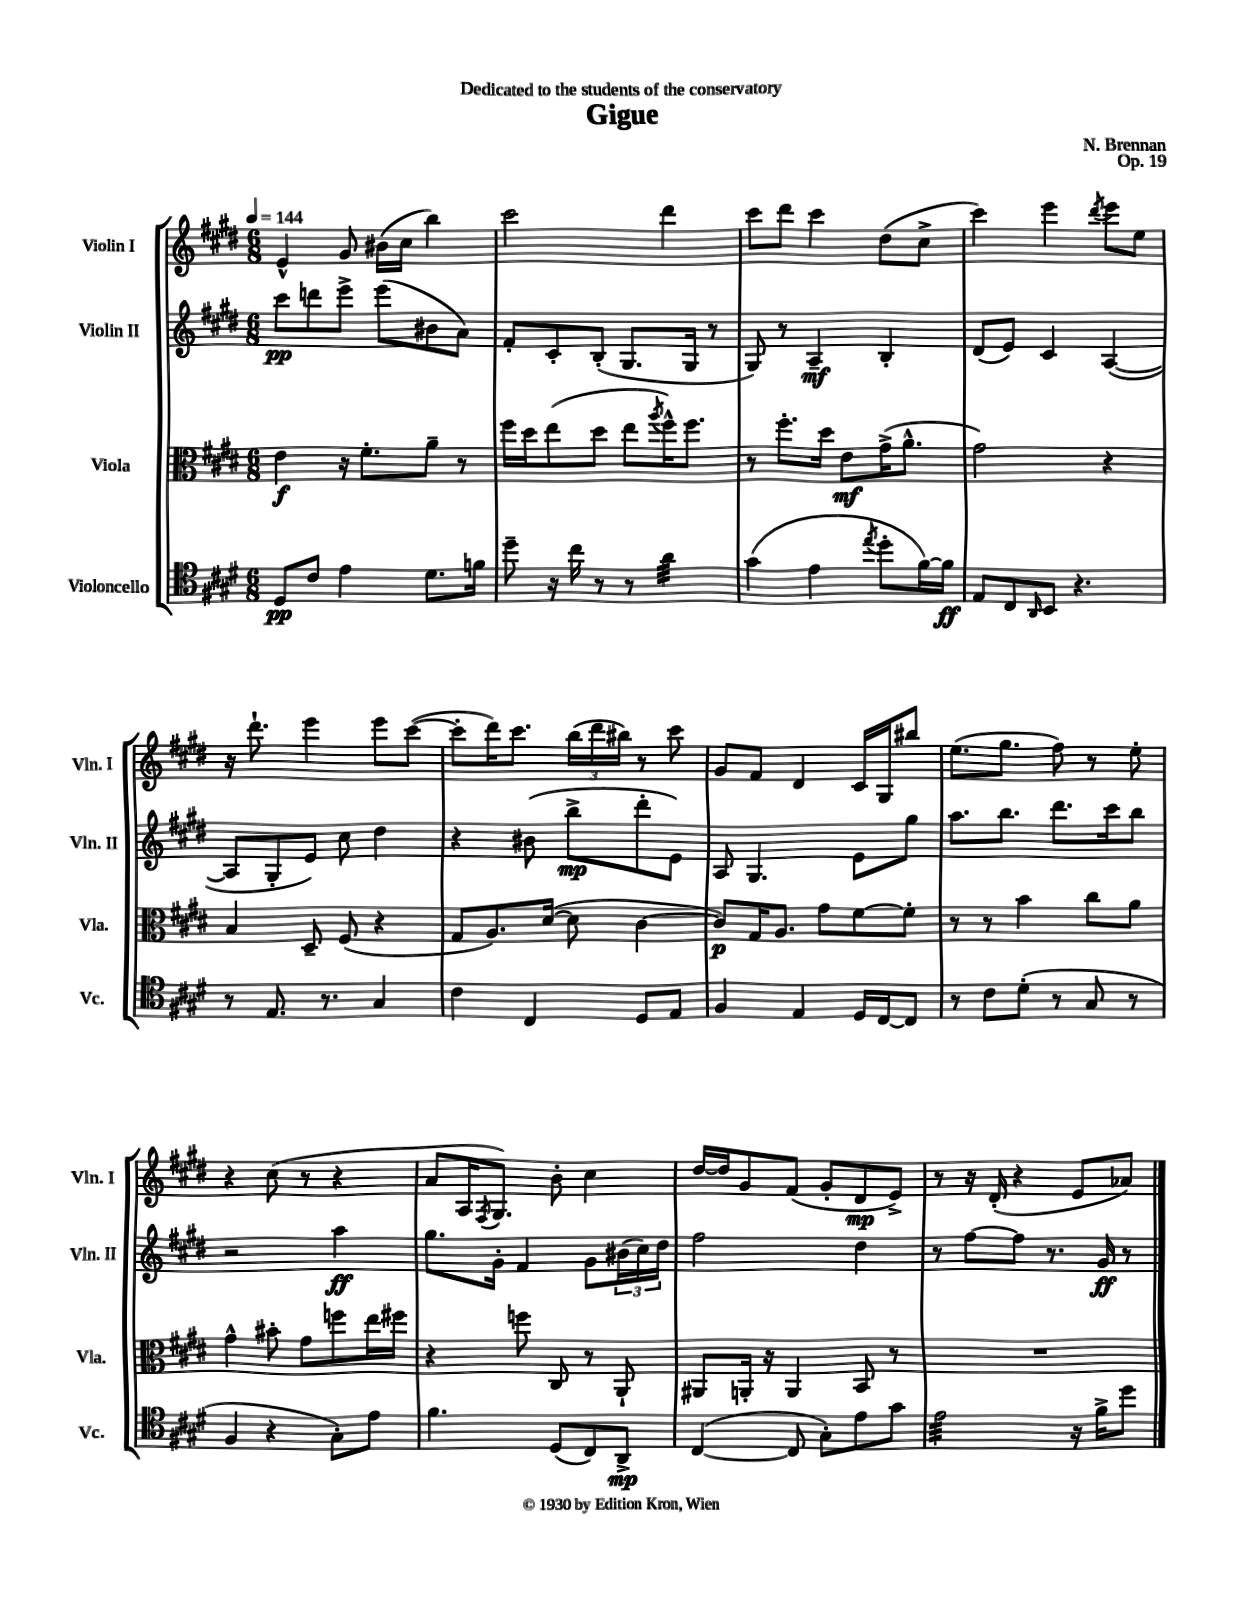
\header { title = "Gigue" composer = "N. Brennan" dedication = "Dedicated to the students of the conservatory" opus = "Op. 19" }
<<
\new StaffGroup <<
\new Staff = "s0" \with { instrumentName = "Violin I" shortInstrumentName = "Vln. I" } {
    \clef treble \key e \major \numericTimeSignature \time 6/8 \tempo 4 = 144
    e'4-^ gis'8 bis'16( cis''16 b''4) |
    cis'''2 dis'''4 |
    cis'''8 dis'''8 cis'''4 dis''8( cis''8-> |
    cis'''4) e'''4 \acciaccatura { dis'''8 } e'''8 e''8 |
    r16 dis'''8.-! e'''4 e'''8 cis'''8~( |
    cis'''8-. dis'''16) cis'''8. \tuplet 3/2 { b''16( dis'''16 bis''16) } r8 cis'''8 |
    gis'8 fis'8 dis'4 cis'16 gis16 bis''8 |
    e''8.( gis''8. fis''8) r8 e''8-. |
    r4 cis''8( r8 r4 |
    a'8 a16 \acciaccatura { fis8 } gis8.) b'8-. cis''4 |
    dis''16~ dis''16 gis'8 fis'8( gis'8-. dis'8\mp e'8->) |
    r8 r16 dis'16-.( r4 e'8 aes'8) \bar "|." |
}
\new Staff = "s1" \with { instrumentName = "Violin II" shortInstrumentName = "Vln. II" } {
    \clef treble \key e \major \numericTimeSignature \time 6/8
    cis'''8\pp d'''8 e'''8-> e'''8( bis'8 a'8) |
    fis'8-. cis'8-. b8-.( gis8. gis16 r8 |
    gis8) r8 a4--\mf b4-. |
    dis'8( e'8) cis'4 a4~( |
    a8 gis8-. e'8) cis''8 dis''4 |
    r4 bis'8( b''8->\mp dis'''8-. e'8) |
    a8 gis4. e'8 gis''8 |
    a''8. b''8. dis'''8. cis'''16 b''8 |
    r2 a''4\ff |
    gis''8. gis'16-. fis'4 gis'8 \tuplet 3/2 { bis'16( cis''16) dis''16 } |
    fis''2 dis''4 |
    r8 fis''8~ fis''8 r8. gis'16\ff r8 \bar "|." |
}
\new Staff = "s2" \with { instrumentName = "Viola" shortInstrumentName = "Vla." } {
    \clef alto \key e \major \numericTimeSignature \time 6/8
    e'4\f r16 fis'8.-. a'8-- r8 |
    fis''16 dis''16 e''8( dis''8 e''8 \acciaccatura { a''8 } fis''16-^) fis''8. |
    r8 fis''8.-. dis''16 e'8\mf gis'16->( a'8.-^ |
    gis'2) r4 |
    b4 dis8-- fis8( r4 |
    gis8 a8.) dis'16~( dis'8 cis'4~ |
    cis'8\p) gis16 a8. gis'8 fis'8~ fis'8-. |
    r8 r8 b'4 cis''8 a'8 |
    gis'4-^ bis'8-. gis'8 f''8 e''16 fis''16 |
    r4 f''8 cis8 r8 a,8-! |
    ais,8 a,16-. r16 a,4 b,8 r8 |
    R2. \bar "|." |
}
\new Staff = "s3" \with { instrumentName = "Violoncello" shortInstrumentName = "Vc." } {
    \clef tenor \key e \major \numericTimeSignature \time 6/8
    dis8\pp cis'8 e'4 dis'8. f'16 |
    dis''8-- r16 cis''16 r8 r8 a'4:32 |
    gis'4( e'4 \acciaccatura { e''8 } dis''8-. fis'16~) fis'16\ff |
    e8 cis8 \grace { a,16 } b,8 r4. |
    r8 e8. r8. gis4 |
    cis'4 cis4 dis8 e8 |
    fis4 e4 dis16 cis16~ cis8 |
    r8 cis'8 dis'8-.( r8 gis8 r8 |
    fis4 r4 gis8-.) e'8 |
    fis'4. dis8( cis8) a,8->\mp |
    cis4~( cis8 gis8-.) e'8 gis'8 |
    e'2:32 r16 fis'16-> dis''8 \bar "|." |
}
>>
>>
\layout { \context { \Score \remove "Bar_number_engraver" } }
